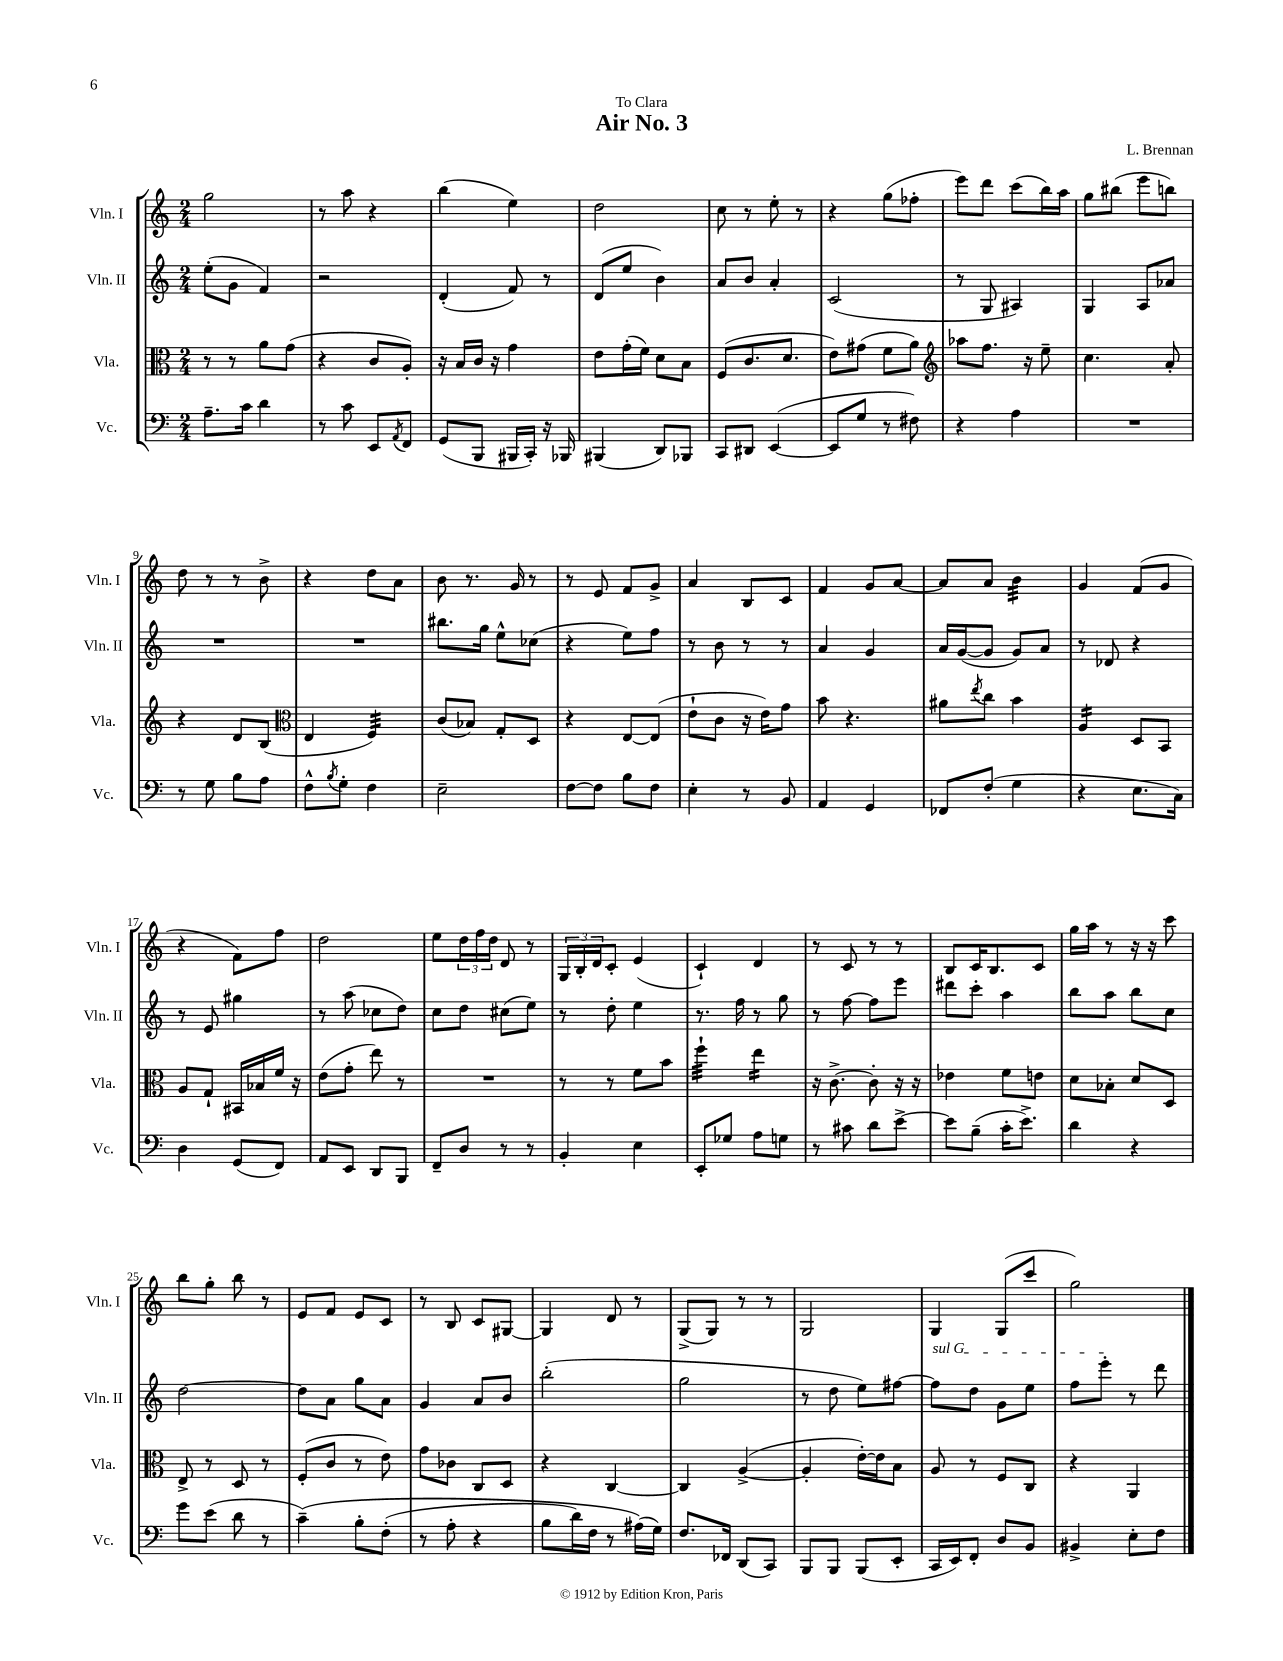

**kern	**kern	**kern	**kern
*staff4	*staff3	*staff2	*staff1
*clefF4	*clefC3	*clefG2	*clefG2
*k[]	*k[]	*k[]	*k[]
*M2/4	*M2/4	*M2/4	*M2/4
8.A~	8r	(8ee'	2gg
.	8r	8g	.
16c	.	.	.
4d	8a	4f)	.
.	(8g	.	.
=	=	=	=
8r	4r	2r	8r
8c	.	.	8aa
8EE	8c	.	4r
8qAA	.	.	.
8FF	8A')	.	.
=	=	=	=
(8GG	16r	(4d'	(4bb
.	16B	.	.
8BBB	16c	.	.
.	16r	.	.
16BBB#	4g	8f)	4ee)
16CC')	.	.	.
16r	.	8r	.
16BBB-	.	.	.
=	=	=	=
(4BBB#	8e	(8d	2dd
.	(16g'	8ee	.
.	16f)	.	.
8DD)	8d	4b)	.
8BBB-	8B	.	.
=	=	=	=
8CC	(8F	8a	8cc
8DD#	8.c	8b	8r
([4EE	.	4a'	8ee'
.	8.d	.	.
.	.	.	8r
=	=	=	=
8EE]	8e)	(2c	4r
8G	(8g#	.	.
8r	8f	.	(8gg
8F#)	8a)	.	8ff-'
=	=	=	=
*	*clefG2	*	*
4r	8aa-	8r	8eee)
.	8.ff	8G	8ddd
4A	.	4A#)	(8ccc
.	16r	.	.
.	8ee~	.	16bb)
.	.	.	16aa
=	=	=	=
2r	4.cc	4G	8gg
.	.	.	(8bb#
.	.	8A	8eee
.	8a'	8a-	8bb)
=	=	=	=
8r	4r	2r	8dd
8G	.	.	8r
8B	8d	.	8r
8A	(8B	.	8b^
=	=	=	=
*	*clefC3	*	*
8F^^	4E	2r	4r
8qB	.	.	.
8G'	.	.	.
4F	4F)	.	8dd
.	.	.	8a
=	=	=	=
2E~	(8c	8.bb#	8b
.	8B-)	.	8.r
.	.	16gg	.
.	8G'	8ee^^	.
.	.	.	16g
.	8D	(8cc-	8r
=	=	=	=
[8F	4r	4r	8r
8F]	.	.	8e
8B	[8E	8ee)	8f
8F	(8E]	8ff	8g^
=	=	=	=
4E'	8e`	8r	4a
.	8c	8b	.
8r	16r	8r	8B
.	16e)	.	.
8BB	8g	8r	8c
=	=	=	=
4AA	8b	4a	4f
.	4.r	.	.
4GG	.	4g	8g
.	.	.	[8a
=	=	=	=
8FF-	8a#	16a	8a]
.	.	([16g	.
.	8qee	.	.
(8F'	8cc	8g]	8a
4G	4b	8g)	4b
.	.	8a	.
=	=	=	=
4r	4A	8r	4g
.	.	8d-	.
8.E	8D	4r	(8f
.	8BB	.	8g
16C)	.	.	.
=	=	=	=
4D	8A	8r	4r
.	8G`	8e	.
(8GG	16BB#	4gg#	8f)
.	16B-	.	.
8FF)	16f	.	8ff
.	16r	.	.
=	=	=	=
8AA	(8e	8r	2dd
8EE	8g'	(8aa	.
8DD	8ee)	8cc-	.
8BBB	8r	8dd)	.
=	=	=	=
8FF~	2r	8cc	8ee
8D	.	8dd	24dd
.	.	.	24ff
.	.	.	24dd
8r	.	(8cc#	8d
8r	.	8ee)	8r
=	=	=	=
4BB'	8r	8r	24G
.	.	.	24B'
.	.	.	24d
.	8r	8dd'	8c'
4E	8f	4ee	(4e
.	8b	.	.
=	=	=	=
8EE'	4ff`	8.r	4c`)
8G-	.	.	.
.	.	16ff	.
8A	4ee	8r	4d
8G	.	8gg	.
=	=	=	=
8r	16r	8r	8r
.	[8.c^	.	.
8c#	.	[8ff	8c
8d	8c']	8ff]	8r
[8e^	16r	8eee	8r
.	16r	.	.
=	=	=	=
8e]	4e-	8ddd#	8B
(8B~	.	8ccc'	16c
.	.	.	8.B
16c'	8f	4aa	.
8.e^)	.	.	.
.	8e	.	8c
=	=	=	=
4d	8d	8bb	16gg
.	.	.	16aa
.	8B-'	8aa	8r
4r	8d	8bb	16r
.	.	.	16r
.	8D	8cc	8ccc
=	=	=	=
8g	8E^	[2dd	8bb
(8e	8r	.	8gg'
8d	8D	.	8bb
8r	8r	.	8r
=	=	=	=
&(4c~)	(8F'	8dd]	8e
.	8c	8a	8f
8B'	8r	8gg	8e
(8F'	8e)	8a	8c
=	=	=	=
8r	8g	4g	8r
8A'	8c-	.	8B
4r	8C	8a	8c
.	8D	8b	[8G#
=	=	=	=
8B	4r	(2bb'	4G#]
16d)	.	.	.
16F	.	.	.
8r	[4C	.	8d
(16A#&)	.	.	8r
16G)	.	.	.
=	=	=	=
8.F	4C]	2gg	(8G^
.	.	.	8G)
16FF-	.	.	.
(8DD	([4A^	.	8r
8CC)	.	.	8r
=	=	=	=
8BBB	4A']	8r	2G
8BBB	.	8dd	.
(8BBB	[16e')	8ee)	.
.	16e]	.	.
8EE'	8B	[8ff#	.
=	=	=	=
16CC	8A	8ff#]	4G
16EE)	.	.	.
8FF'	8r	8dd	.
8D	8F	8g	(8G
8BB	8C	8ee	8ccc
=	=	=	=
4BB#^	4r	8ff	2gg)
.	.	8eee'	.
8E'	4AA	8r	.
8F	.	8ddd	.
==	==	==	==
*-	*-	*-	*-
